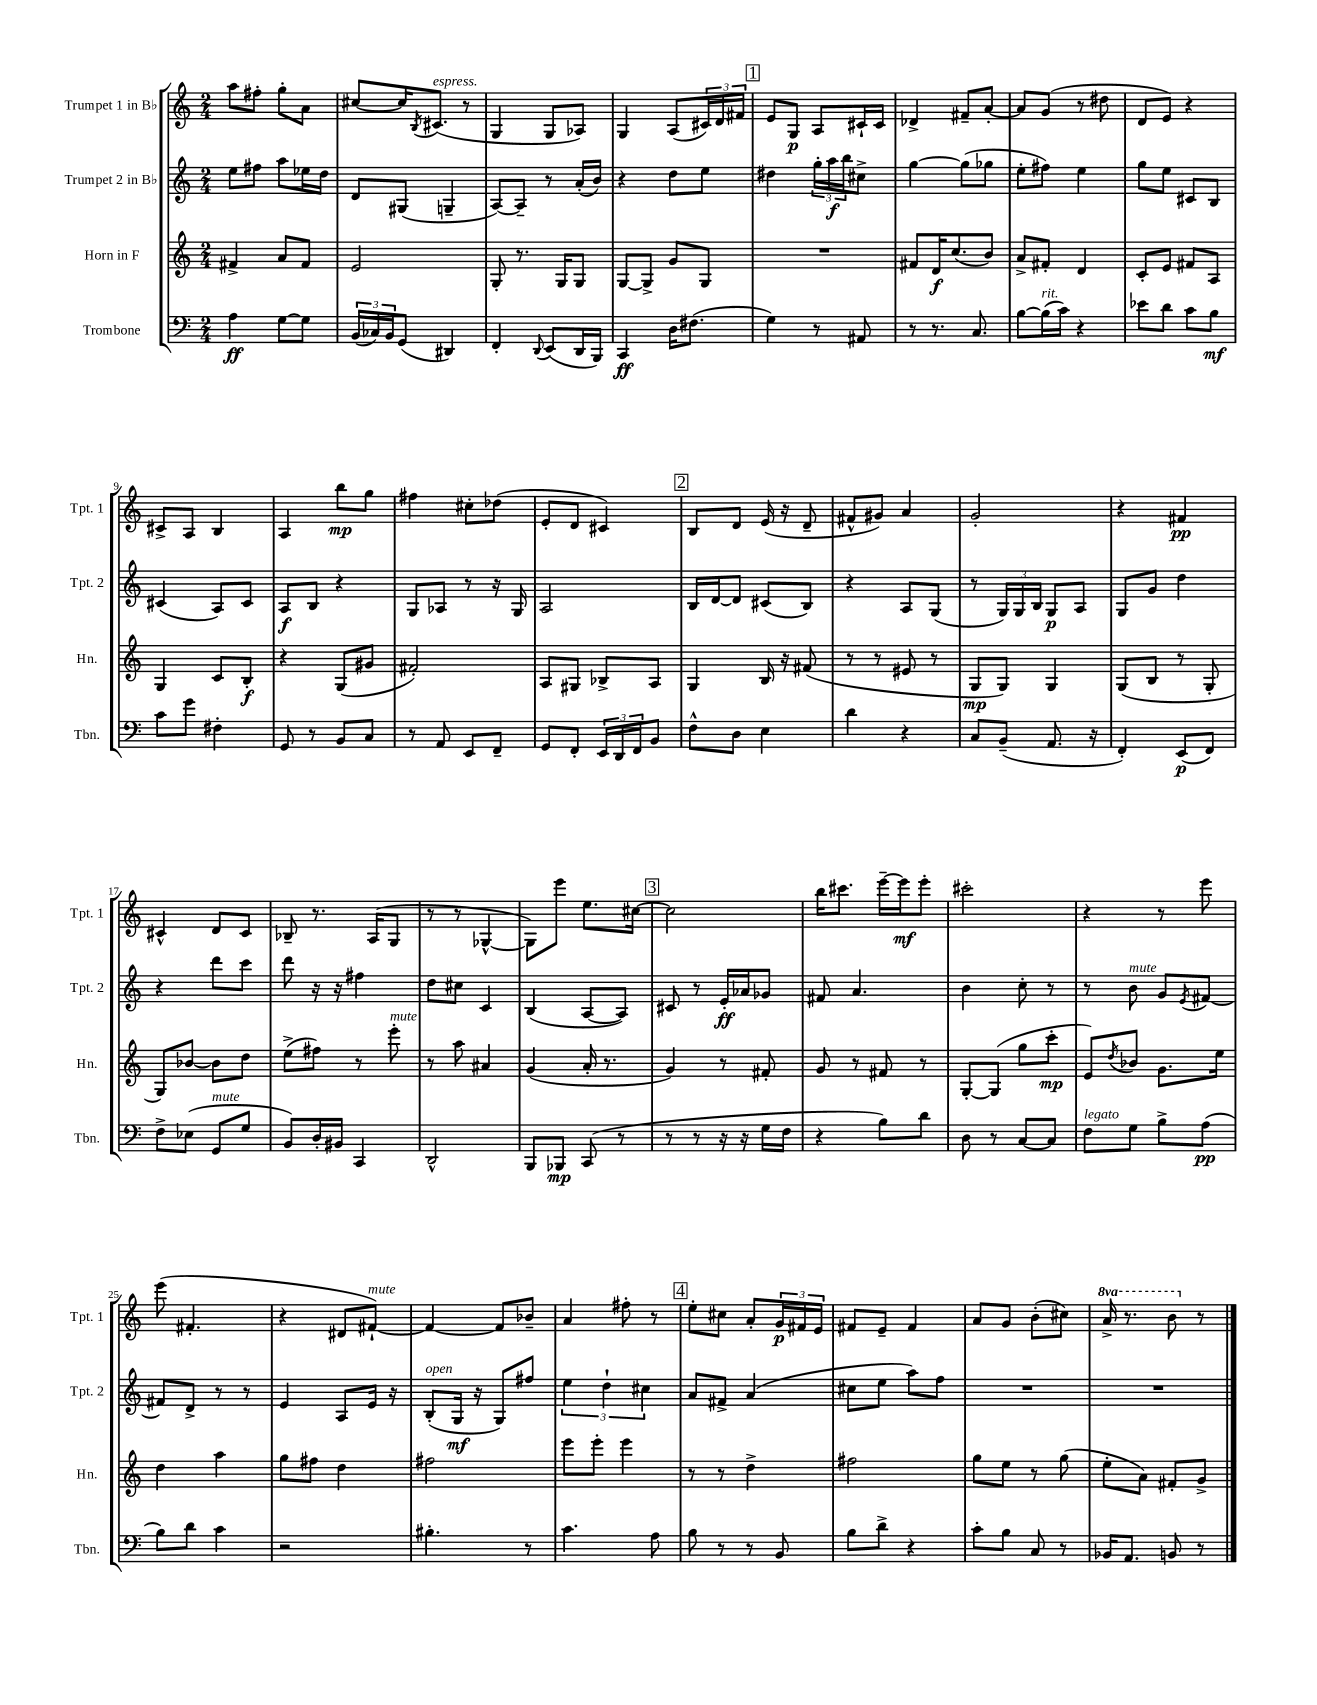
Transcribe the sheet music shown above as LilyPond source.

<<
\new StaffGroup <<
\new Staff = "s0" \with { instrumentName = "Trumpet 1 in Bb" shortInstrumentName = "Tpt. 1" } {
    \clef treble \key c \major \numericTimeSignature \time 2/4 \set Staff.ottavationMarkups = #ottavation-simple-ordinals
    a''8 fis''8-. g''8-. a'8 |
    cis''8~ cis''16 \acciaccatura { b8 } cis'8.^\markup { \italic "espress." }( r8 |
    g4 g8 aes8) |
    g4 a8( \tuplet 3/2 { cis'16) d'16 fis'16 } |
    \mark \markup { \box "1" } e'8 g8\p a8 cis'16-! cis'16 |
    des'4-> fis'8-- a'8~-. |
    a'8 g'8( r8 dis''8 |
    d'8 e'8) r4 |
    cis'8-> a8 b4 |
    a4 b''8\mp g''8 |
    fis''4 cis''8-. des''8( |
    e'8-. d'8 cis'4) |
    \mark \markup { \box "2" } b8 d'8 e'16( r16 d'8-- |
    fis'8-^ gis'8) a'4 |
    g'2-. |
    r4 fis'4\pp |
    cis'4-^ d'8 cis'8 |
    bes8-- r8. a16( g8 |
    r8 r8 ges4~-^ |
    ges8) e'''8 e''8. cis''16~ |
    \mark \markup { \box "3" } cis''2 |
    b''16 cis'''8. e'''16~-- e'''16\mf e'''8-. |
    cis'''2-. |
    r4 r8 e'''8 |
    e'''8( fis'4.-. |
    r4 dis'8 fis'8~-!^\markup { \italic "mute" }) |
    fis'4~ fis'8 bes'8-- |
    a'4 fis''8-. r8 |
    \mark \markup { \box "4" } e''8-. cis''8 a'8-. \tuplet 3/2 { g'16\p fis'16 e'16 } |
    fis'8 e'8-- fis'4 |
    a'8 g'8 b'8-.( cis''8) |
    \ottava #1 a''16-> r8. b''8 \ottava #0 r8 \bar "|." |
}
\new Staff = "s1" \with { instrumentName = "Trumpet 2 in Bb" shortInstrumentName = "Tpt. 2" } {
    \clef treble \key c \major \numericTimeSignature \time 2/4
    e''8 fis''8 a''8 ees''16 d''16 |
    d'8 gis8( g4-- |
    a8~) a8-- r8 a'16-.( b'16) |
    r4 d''8 e''8 |
    \mark \markup { \box "1" } dis''4 \tuplet 3/2 { g''16-. a''16\f b''16 } cis''8-> |
    g''4~ g''8( ges''8 |
    e''8-. fis''8) e''4 |
    g''8 e''8 cis'8 b8 |
    cis'4( a8) cis'8 |
    a8\f b8 r4 |
    g8 aes8 r8 r16 g16 |
    a2 |
    \mark \markup { \box "2" } b16 d'16~ d'8 cis'8( b8) |
    r4 a8 g8( |
    r8 \tuplet 3/2 { g16) g16 b16 } g8\p a8 |
    g8 g'8 d''4 |
    r4 d'''8 c'''8 |
    d'''8 r16 r16 fis''4 |
    d''8 cis''8 c'4 |
    b4( a8~ a8) |
    \mark \markup { \box "3" } cis'8 r8 e'16-.\ff aes'16 ges'8 |
    fis'8 a'4. |
    b'4 c''8-. r8 |
    r8 b'8^\markup { \italic "mute" } g'8 \acciaccatura { e'8 } fis'8~ |
    fis'8 d'8-> r8 r8 |
    e'4 a8 e'16 r16 |
    b8-.^\markup { \italic "open" }( g16\mf r16 g8) fis''8 |
    \tuplet 3/2 { e''4 d''4-! cis''4 } |
    \mark \markup { \box "4" } a'8 fis'8-> a'4( |
    cis''8 e''8 a''8) f''8 |
    R2 |
    R2 \bar "|." |
}
\new Staff = "s2" \with { instrumentName = "Horn in F" shortInstrumentName = "Hn." } {
    \clef treble \key c \major \numericTimeSignature \time 2/4
    fis'4-> a'8 fis'8 |
    e'2 |
    g8-. r8. g16 g8 |
    g8~ g8-> g'8 g8 |
    \mark \markup { \box "1" } R2 |
    fis'8 d'16\f c''8.( b'8) |
    a'8-> fis'8-. d'4 |
    c'8-. e'8 fis'8 a8 |
    g4 c'8 b8-.\f |
    r4 g8( gis'8 |
    fis'2-.) |
    a8 gis8 bes8-> a8 |
    \mark \markup { \box "2" } g4 b16 r16 fis'8( |
    r8 r8 eis'8 r8 |
    g8\mp g8) g4 |
    g8( b8 r8 g8-. |
    g8) bes'8~ bes'8 d''8 |
    e''8->( fis''8) r8 e'''8-.^\markup { \italic "mute" } |
    r8 a''8 ais'4 |
    g'4( a'16-. r8. |
    \mark \markup { \box "3" } g'4) r8 fis'8-. |
    g'8 r8 fis'8 r8 |
    g8~-. g8( g''8 c'''8-.\mp |
    e'8) \acciaccatura { d''8 } bes'8 g'8. e''16 |
    d''4 a''4 |
    g''8 fis''8 d''4 |
    fis''2 |
    e'''8 e'''8-. e'''4 |
    \mark \markup { \box "4" } r8 r8 d''4-> |
    fis''2 |
    g''8 e''8 r8 g''8( |
    e''8-. a'8) fis'8-. g'8-> \bar "|." |
}
\new Staff = "s3" \with { instrumentName = "Trombone" shortInstrumentName = "Tbn." } {
    \clef bass \key c \major \numericTimeSignature \time 2/4
    a4\ff g8~ g8 |
    \tuplet 3/2 { b,16( ces16) b,16 } g,8( dis,4) |
    f,4-. \appoggiatura { d,8 } e,8( d,16 b,,16) |
    c,4\ff d16 fis8.( |
    \mark \markup { \box "1" } g4) r8 ais,8 |
    r8 r8. c8. |
    b8~ b16^\markup { \italic "rit." }( c'16) r4 |
    ees'8 d'8 c'8 b8\mf |
    c'8 g'8 fis4-. |
    g,8 r8 b,8 c8 |
    r8 a,8 e,8 f,8-- |
    g,8 f,8-. \tuplet 3/2 { e,16 d,16 f,16 } b,8 |
    \mark \markup { \box "2" } f8-^ d8 e4 |
    d'4 r4 |
    c8 b,8--( a,8. r16 |
    f,4-.) e,8\p( f,8) |
    f8-> ees8( g,8^\markup { \italic "mute" } g8 |
    b,8) d16-. bis,16 c,4 |
    d,2-^ |
    b,,8 bes,,8\mp c,8( r8 |
    \mark \markup { \box "3" } r8 r8 r16 r16 g16 f16 |
    r4 b8) d'8 |
    d8 r8 c8~ c8 |
    f8^\markup { \italic "legato" } g8 b8-> a8\pp( |
    b8) d'8 c'4 |
    r2 |
    bis4.-. r8 |
    c'4. a8 |
    \mark \markup { \box "4" } b8 r8 r8 b,8 |
    b8 d'8-> r4 |
    c'8-. b8 c8 r8 |
    bes,16 a,8. b,8 r8 \bar "|." |
}
>>
>>
